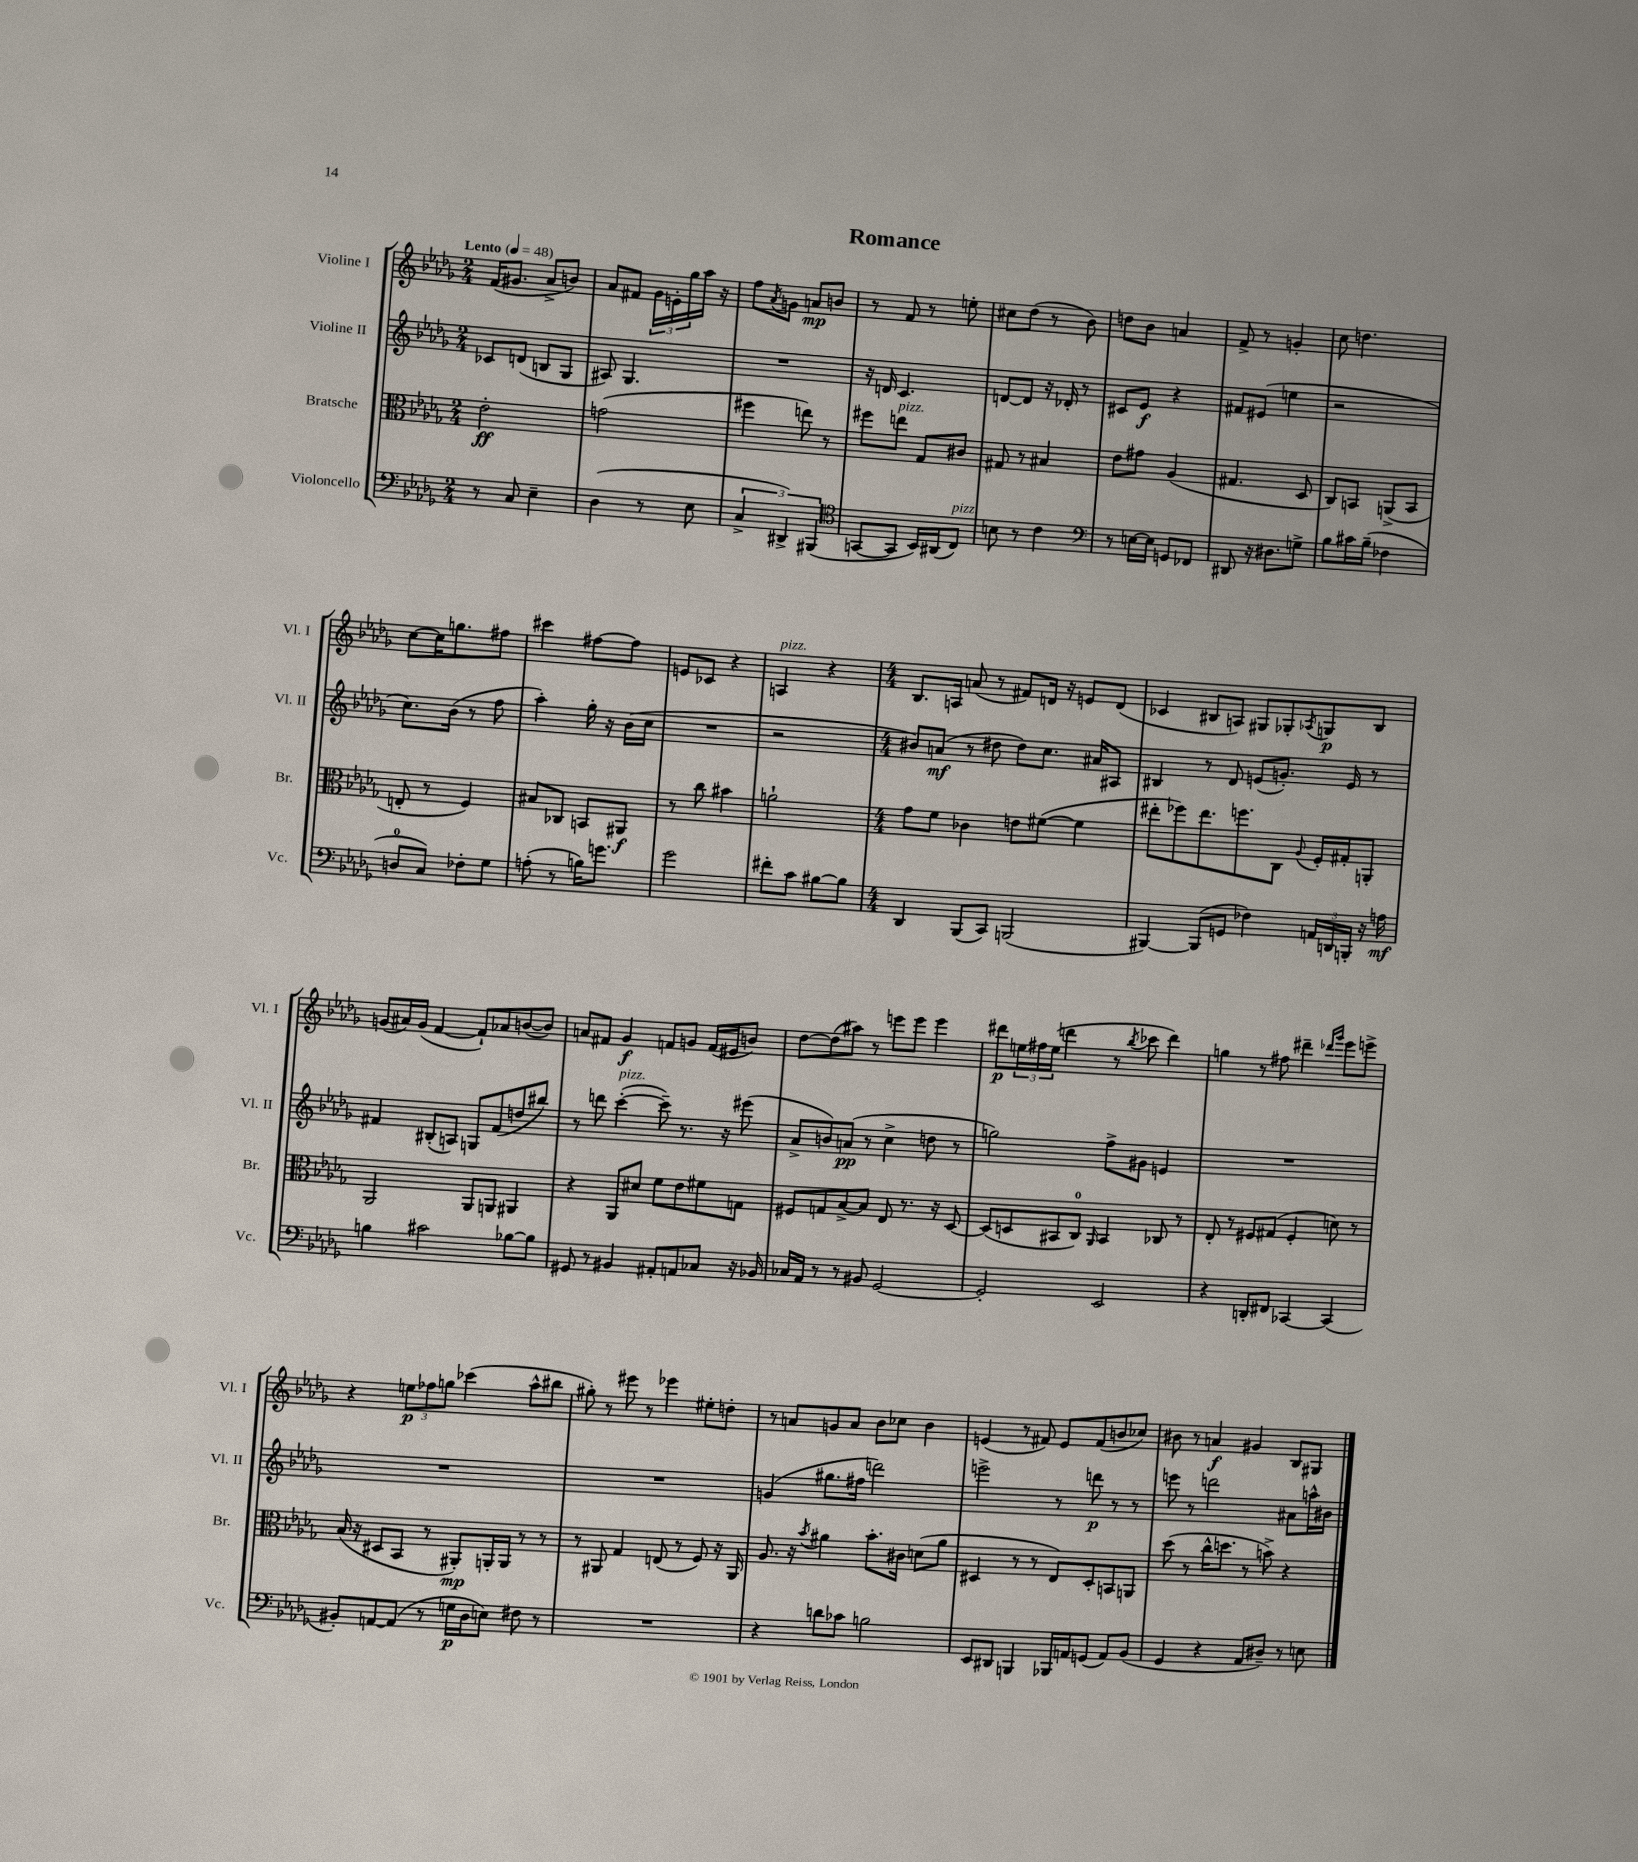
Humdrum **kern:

**kern	**dynam	**kern	**dynam	**kern	**dynam	**kern	**dynam
*part4	*part4	*part3	*part3	*part2	*part2	*part1	*part1
*staff4	*staff4	*staff3	*staff3	*staff2	*staff2	*staff1	*staff1
*I"Violoncello	*	*I"Bratsche	*	*I"Violine II	*	*I"Violine I	*
*I'Vc.	*	*I'Br.	*	*I'Vl. II	*	*I'Vl. I	*
*clefF4	*	*clefC3	*	*clefG2	*	*clefG2	*
*k[b-e-a-d-g-]	*	*k[b-e-a-d-g-]	*	*k[b-e-a-d-g-]	*	*k[b-e-a-d-g-]	*
*M2/4	*	*M2/4	*	*M2/4	*	*M2/4	*
*MM48	*	*MM48	*	*MM48	*	*MM48	*
=1	=1	=1	=1	=1	=1	=1	=1
!	!	!	!	!	!	!LO:TX:a:B:t=Lento	!
8r	.	2e-'\	ff	8c-X/L	.	(16f/KL	.
.	.	.	.	.	.	8.g#X/J	.
8C/	.	.	.	(8dn/J	.	.	.
4E-~\	.	.	.	8Bn/L	.	8a-^/L	.
.	.	.	.	8G-/J	.	8bn/J)	.
=2	=2	=2	=2	=2	=2	=2	=2
(4D-\	.	(2gn\	.	8A#X/)	.	8a-/L	.
.	.	.	.	4.G-/	.	8f#X/J	.
8r	.	.	.	.	.	24g-\LL	.
.	.	.	.	.	.	24en'\	.
.	.	.	.	.	.	24gg-\	.
8E-\	.	.	.	.	.	16aa-\JJ	.
.	.	.	.	.	.	16r	.
=3	=3	=3	=3	=3	=3	=3	=3
6C^/	.	4ff#X\	.	2r	.	8ff\L	.
.	.	.	.	.	.	8qa-/	.
.	.	.	.	.	.	8gn\J	.
6DD#X^/)	.	.	.	.	.	.	.
.	.	8een\)	.	.	.	8an/L	mp
(6BBB#X/	.	.	.	.	.	.	.
.	.	8r	.	.	.	8bn/J	.
=4	=4	=4	=4	=4	=4	=4	=4
*clefC4	*	*	*	*	*	*	*
[8GGn/L	.	8ff#X\L	.	16r	.	8r	.
.	.	.	.	16dn/	.	.	.
!	!	!LO:TX:a:i:t=pizz.	!	!	!	!	!
8GG/J]	.	8een\J	.	4.c/	.	8f/	.
16BB-/LL)	.	8G-/L	.	.	.	8r	.
(16AA#X/J	.	.	.	.	.	.	.
!LO:TX:a:i:t=pizz.	!	!	!	!	!	!	!
8C/J)	.	8c#X/J	.	.	.	8een'\	.
=5	=5	=5	=5	=5	=5	=5	=5
8Bn\	.	8G#X/	.	[8dn/L	.	8cc#X\L	.
8r	.	8r	.	8d/J]	.	(8dd-\J	.
4c\	.	4B#X/	.	16r	.	8r	.
.	.	.	.	16d-X'/	.	.	.
.	.	.	.	8r	.	8b-\)	.
=6	=6	=6	=6	=6	=6	=6	=6
*clefF4	*	*	*	*	*	*	*
8r	.	8e-\L	.	8c#X/L	.	8ddn\L	.
[16En\LL	.	8g#X\J	.	8e-/J	f	8b-\J	.
16E\JJ]	.	.	.	.	.	.	.
8GGn/L	.	(4A-/	.	4r	.	4an/	.
8FF-X/J	.	.	.	.	.	.	.
=7	=7	=7	=7	=7	=7	=7	=7
8DD#X/	.	4.G#X/	.	8f#X/L	.	8f^/	.
16r	.	.	.	(8e#X/J	.	8r	.
8.D#X\L	.	.	.	.	.	.	.
.	.	.	.	4een\	.	4gn'/	.
8Gn^\J	.	8D-/	.	.	.	.	.
=8	=8	=8	=8	=8	=8	=8	=8
8B-\L	.	8C/L)	.	2r	.	8cc\	.
16c#X\L	.	8BBn/J	.	.	.	4.ddn\	.
(16B-~\JJ	.	.	.	.	.	.	.
4F-X\	.	(8AAn^/L	.	.	.	.	.
.	.	8BB/J	.	.	.	.	.
!!LO:LB:g=z
=9	=9	=9	=9	=9	=9	=9	=9
8Dn/L	.	8En'/	.	8.cc\L)	.	[8cc\L	.
8C/J)	.	8r	.	.	.	16cc\K]	.
.	.	.	.	(16b-\Jk	.	8.ggn\	.
8F-X'\L	.	4F/)	.	8r	.	.	.
8G-\J	.	.	.	8ff\	.	8ff#X\J	.
=10	=10	=10	=10	=10	=10	=10	=10
(8An'\	.	8B#X/L	.	4aa-'\)	.	4ccc#X\	.
8r	.	8C-X/J	.	.	.	.	.
16Bn\KL)	.	8BBn/L	.	16gg-'\	.	[8ff#X\L	.
8.gn\J	.	.	.	16r	.	.	.
.	.	8AA#X/J	f	(16b-\LL	.	8ff#\J]	.
.	.	.	.	16cc\JJ	.	.	.
=11	=11	=11	=11	=11	=11	=11	=11
2g-\	.	8r	.	2r	.	8en/L	.
.	.	8cc\	.	.	.	8c-X/J	.
.	.	4b#X\	.	.	.	4r	.
=12	=12	=12	=12	=12	=12	=12	=12
!	!	!	!	!	!	!LO:TX:a:i:t=pizz.	!
8f#X'\L	.	2an`\	.	2r	.	4An/	.
8c\J	.	.	.	.	.	.	.
[8B#X\L	.	.	.	.	.	4r	.
8B#\J]	.	.	.	.	.	.	.
=13	=13	=13	=13	=13	=13	=13	=13
*M4/4	*	*M4/4	*	*M4/4	*	*M4/4	*
4DD-/	.	8g-\L	.	8b#X/L)	.	8.B-/L	.
.	.	8f\J	.	(8an/J	mf	.	.
.	.	.	.	.	.	16An/Jk	.
(8BBB-/L	.	4c-X\	.	8r	.	(8an/	.
8CC/J)	.	.	.	8dd#X\	.	8r	.
(2BBBn/	.	8en\L	.	8dd#\L)	.	8f#X/L)	.
.	.	([8f#X\J	.	8.cc\J	.	16dn/Jk	.
.	.	.	.	.	.	16r	.
.	.	4f#\]	.	.	.	8en/L	.
.	.	.	.	16a#X/KL	.	.	.
.	.	.	.	8A#X/J	.	(8d/J	.
=14	=14	=14	=14	=14	=14	=14	=14
[4BBB#X/)	.	8ee#X'\L	.	4B#X/	.	4c-X/	.
.	.	8ff-X\)	.	.	.	.	.
(8BBB#/L]	.	8.ee#\	.	8r	.	8B#X/L	.
8GGn/J	.	.	.	8d-/	.	8An/J)	.
.	.	8.ffn\	.	.	.	.	.
4F-X\)	.	.	.	(8en/L	.	8G#X/L	.
.	.	8C\J	.	8.gn'/J)	.	8G-X'/	.
.	.	8qqA-/	.	.	.	8qA-X/	.
24AAn/LL	.	16F'/LL	.	.	.	8Gn/	p
24DDn/	.	.	.	.	.	.	.
.	.	16G#X'/J	.	16e/	.	.	.
24BBBn'/JJ	.	.	.	.	.	.	.
16r	.	8AAn'/J	.	8r	.	8B#/J	.
16An\	mf	.	.	.	.	.	.
!!LO:LB:g=z
=15	=15	=15	=15	=15	=15	=15	=15
4Bn\	.	2AA-/	.	4f#X/	.	(8gn/L	.
.	.	.	.	.	.	16a#X/L)	.
.	.	.	.	.	.	(16g/JJ	.
2c#X\	.	.	.	(8B#X'/L	.	[4f/	.
.	.	.	.	8An/J)	.	.	.
.	.	8AA-/L	.	8Gn/L	.	8f`/L])	.
.	.	8AAn/J	.	(8f#/	.	8a-X/	.
[8B-X\L	.	4AA#X/	.	8ddn/	.	([8bn/	.
8B-\J]	.	.	.	8bb#X/J)	.	8b/J])	.
=16	=16	=16	=16	=16	=16	=16	=16
8GG#X/	.	4r	.	8r	.	8an/L	.
8r	.	.	.	8dddn\	.	8f#X/J	.
!	!	!	!	!LO:TX:a:i:t=pizz.	!	!	!
4BB#X/	.	8AA-/L	.	([4ccc'\	.	4g-/	f
.	.	8d#X/J	.	.	.	.	.
8AA#X'/L	.	8f\L	.	8ccc~\])	.	8fn/L	.
8AAn/	.	8e-\	.	8.r	.	8gn/J	.
8C-X/J	.	8f#X\	.	.	.	(16f/LL	.
.	.	.	.	16r	.	16e#X/J	.
16r	.	8Gn\J	.	(8eee#X\	.	8bn/J)	.
16BB-X/	.	.	.	.	.	.	.
=17	=17	=17	=17	=17	=17	=17	=17
16C-X/LL	.	8F#X/L	.	8a-^/L	.	[8dd-\L	.
16AA-/JJ	.	.	.	.	.	.	.
8r	.	8Gn/	.	8bn/)	.	(8dd-\]	.
8r	.	[8B-^/	.	(8an/J	pp	8aa#X\J)	.
8BB#X/	.	8B-/J]	.	8r	.	8r	.
[2GG-/	.	8E-/	.	4cc^\	.	8eeen\L	.
.	.	8.r	.	.	.	8eee\J	.
.	.	.	.	8ddn\	.	4eee\	.
.	.	16r	.	.	.	.	.
.	.	[8D-/	.	8r	.	.	.
=18	=18	=18	=18	=18	=18	=18	=18
2GG-'/]	.	(8D-/L]	.	2ggn\)	.	8ddd#X\L	p
.	.	8Dn/	.	.	.	24een\L	.
.	.	.	.	.	.	24ff#X\	.
.	.	.	.	.	.	(24ee\JJ	.
.	.	8BB#X/	.	.	.	4dddn\	.
.	.	8C/J)	.	.	.	.	.
.	.	16qqAA-/	.	.	.	.	.
2EE-/	.	4BB#/	.	8ff^\L	.	8r	.
.	.	.	.	.	.	8qbb-/	.
.	.	.	.	8g#X\J	.	8ccc-X\	.
.	.	8C-X/	.	4en/	.	4ddd\)	.
.	.	8r	.	.	.	.	.
=19	=19	=19	=19	=19	=19	=19	=19
4r	.	8E-'/	.	1r	.	4ggn\	.
.	.	8r	.	.	.	.	.
8DDn'/L	.	8F#X/L	.	.	.	8r	.
8FF#X/J	.	(8G#X/J	.	.	.	8ff#X\	.
[4CC-X/	.	4F#'/	.	.	.	4ddd#X~\	.
.	.	.	.	.	.	16qqddd-X/LL	.
.	.	.	.	.	.	16qqggg-/JJ	.
(4CC-/]	.	8dn\)	.	.	.	8eee-\L	.
.	.	8r	.	.	.	8eeen^\J	.
!!LO:LB:g=z
=20	=20	=20	=20	=20	=20	=20	=20
8BB#X'/L)	.	(16B-/	.	1r	.	4r	.
.	.	16r	.	.	.	.	.
[8AAn/	.	8D#X/L	.	.	.	.	.
(8AA/J]	.	8BB-/J	.	.	.	12een\L	p
.	.	.	.	.	.	12ff-X\	.
8r	.	8r	.	.	.	.	.
.	.	.	.	.	.	12ggn\J	.
16Gn\LL	p	8AA#X'/L)	mp	.	.	(4ccc-X\	.
16D-\J	.	.	.	.	.	.	.
8En\J)	.	16AAn'/L	.	.	.	.	.
.	.	16AA/JJ	.	.	.	.	.
8F#X\	.	8r	.	.	.	8aa-^^\L	.
8r	.	8r	.	.	.	8bb#X\J	.
=21	=21	=21	=21	=21	=21	=21	=21
1r	.	8r	.	1r	.	8gg#X'\)	.
.	.	8AA#X/	.	.	.	8r	.
.	.	4G-/	.	.	.	8eee#X\	.
.	.	.	.	.	.	8r	.
.	.	(8En/	.	.	.	4eee-X\	.
.	.	8r	.	.	.	.	.
.	.	8F/)	.	.	.	8ee#X'\L	.
.	.	16r	.	.	.	8ddn'\J	.
.	.	16AA#/	.	.	.	.	.
=22	=22	=22	=22	=22	=22	=22	=22
4r	.	8.A-/	.	(4gn/	.	8r	.
.	.	.	.	.	.	8an/L	.
.	.	16r	.	.	.	.	.
.	.	8qb-/	.	.	.	.	.
8dn\L	.	4a#X\	.	8.gg#X\L	.	8gn/	.
8c-X\J	.	.	.	.	.	8a/J	.
.	.	.	.	16ff#X\Jk	.	.	.
2Bn\	.	8.b-'\L	.	2dddn\)	.	8b-\L	.
.	.	.	.	.	.	8cc-X\J	.
.	.	16c#X\Jk	.	.	.	.	.
.	.	(8dn\L	.	.	.	4b-\	.
.	.	8a#\J	.	.	.	.	.
=23	=23	=23	=23	=23	=23	=23	=23
8EE-/L	.	4D#X/	.	2eeen^\	.	(4en/	.
8DD#X/J	.	.	.	.	.	.	.
4BBBn/	.	8r	.	.	.	8r	.
.	.	8r	.	.	.	8f#X/)	.
16BBB-X/LL	.	8E-/L)	.	8r	.	8e/L	.
16AAn/J	.	.	.	.	.	.	.
(8GGn/J	.	8D#'/	.	8dddn\	p	(8f#/	.
8AA/L)	.	8BBn/	.	8r	.	8bn/	.
(8BB-/J	.	8AAn/J	.	8r	.	8cc-X/J)	.
=24	=24	=24	=24	=24	=24	=24	=24
4GG-/	.	(8dd-\	.	8eeen\	.	8b#X\	.
.	.	8r	.	8r	.	8r	.
4r	.	16cc^^\KL	.	2dddn\	.	4an/	f
.	.	8.ddn\J	.	.	.	.	.
8AA-/L	.	8r	.	.	.	4g#X/	.
8D#X~/J)	.	8bn^\)	.	.	.	.	.
8r	.	4r	.	8a#X\L	.	8B-/L	.
8En\	.	.	.	16aan^^\L	.	8G#X/J	.
.	.	.	.	16b#X\JJ	.	.	.
==	==	==	==	==	==	==	==
*-	*-	*-	*-	*-	*-	*-	*-
